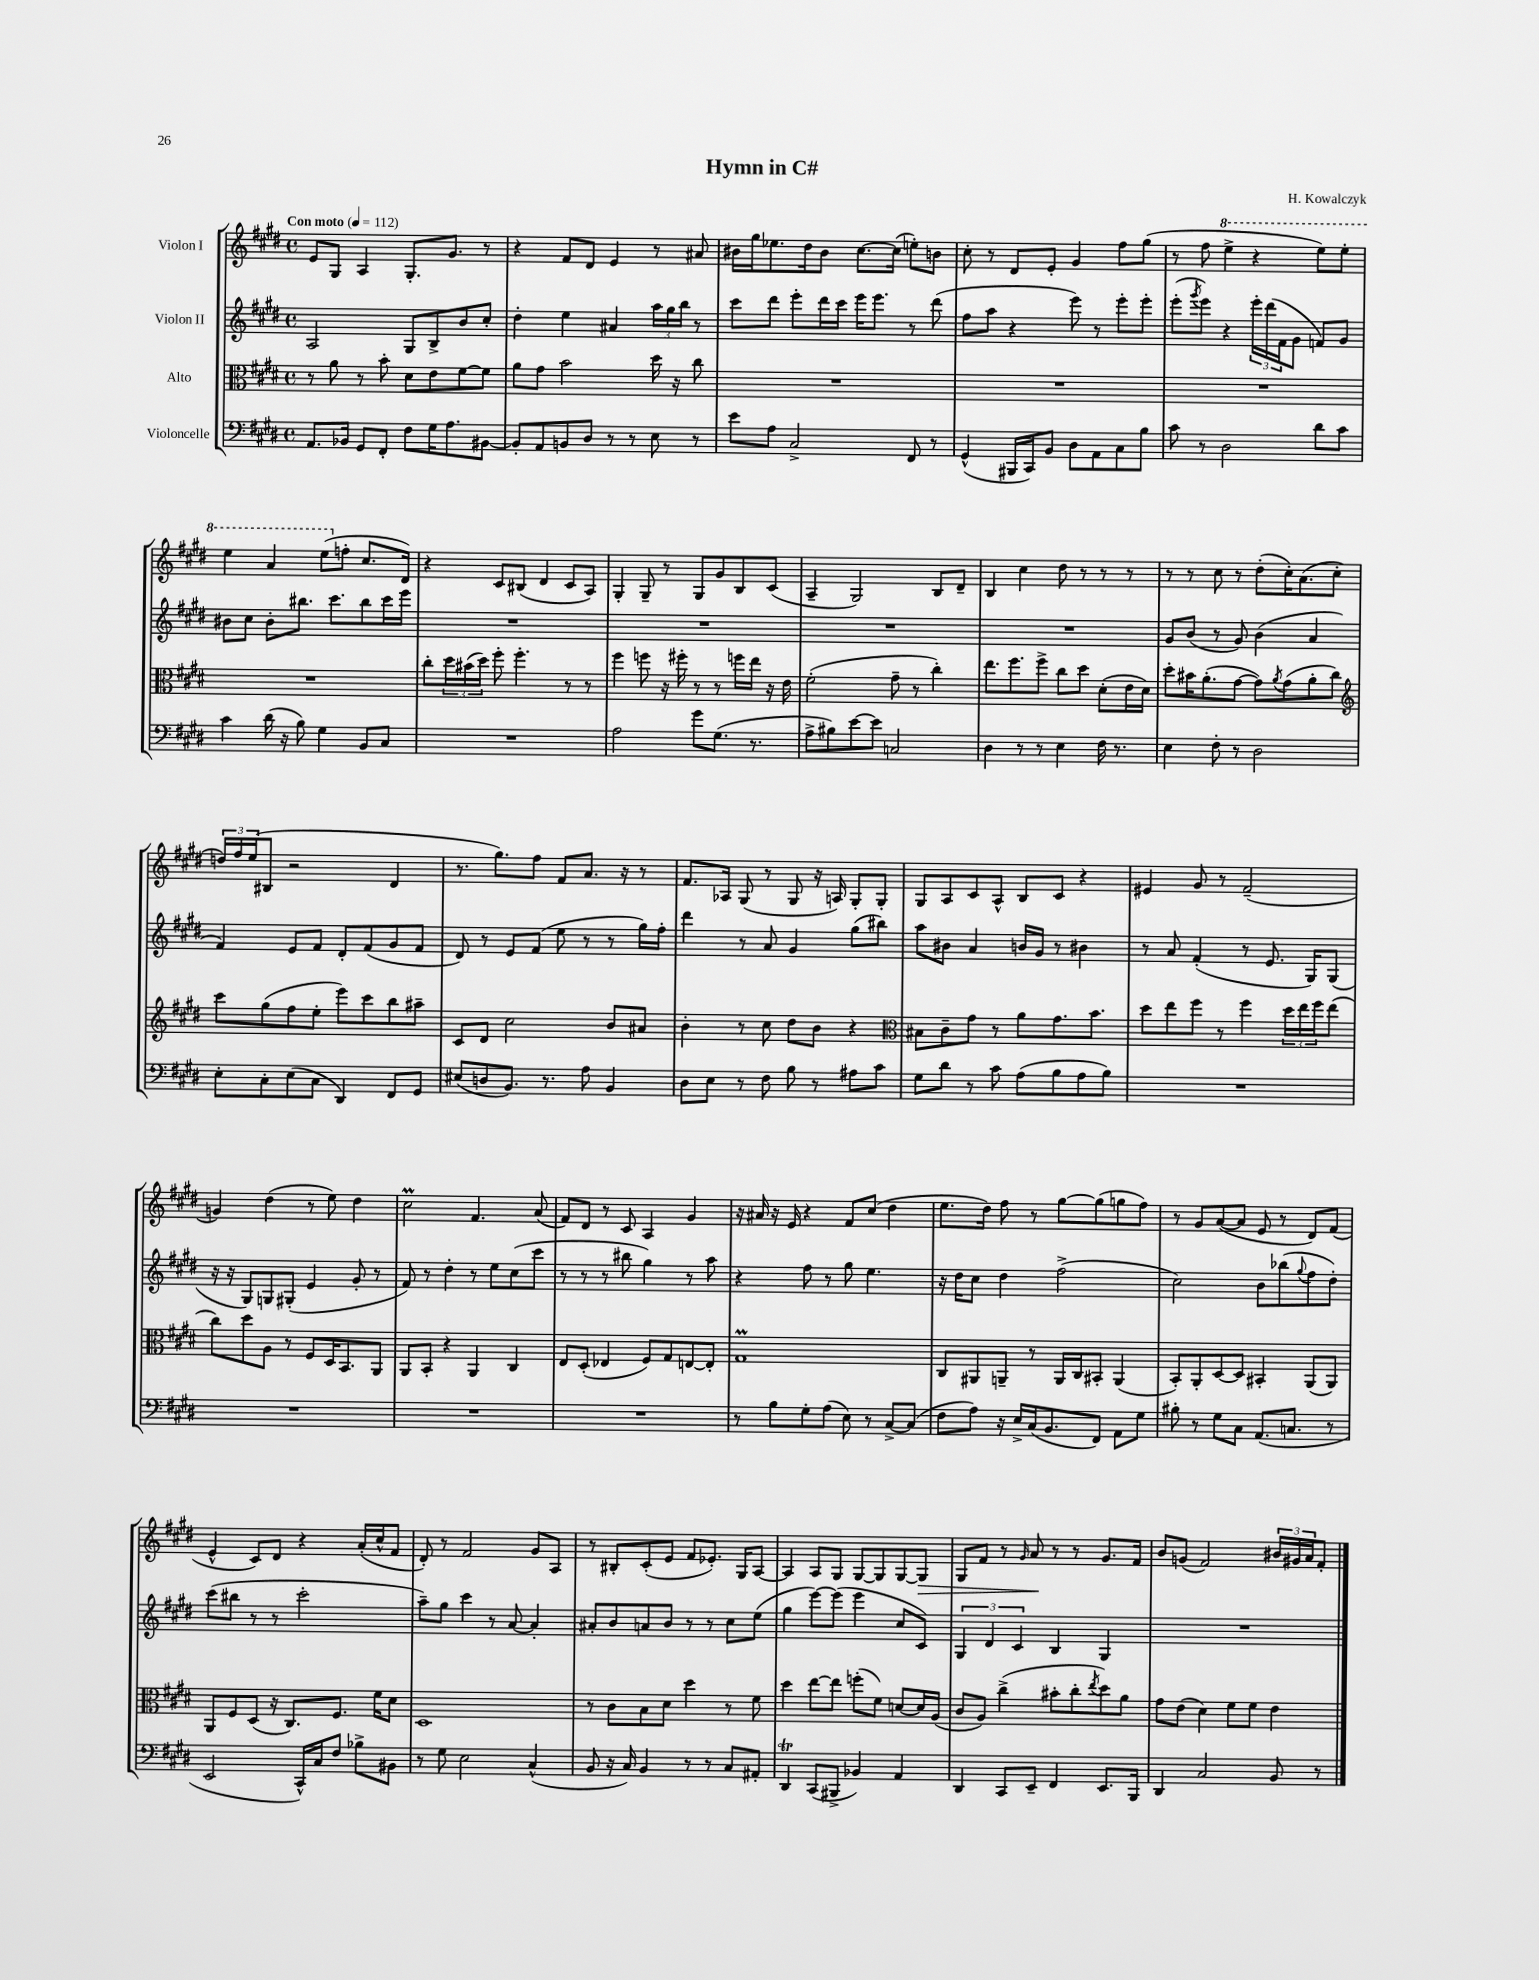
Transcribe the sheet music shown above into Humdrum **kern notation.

**kern	**kern	**kern	**kern
*staff4	*staff3	*staff2	*staff1
*clefF4	*clefC3	*clefG2	*clefG2
*k[f#c#g#d#]	*k[f#c#g#d#]	*k[f#c#g#d#]	*k[f#c#g#d#]
*M4/4	*M4/4	*M4/4	*M4/4
*met(c)	*met(c)	*met(c)	*met(c)
*MM112	*MM112	*MM112	*MM112
8.AA	8r	2A	8e
.	8a	.	8G#
16BB-	.	.	.
8GG#	8r	.	4A
8FF#'	8b'	.	.
8F#	8d#	8G#	8.G#'
16G#	8e	8B^	.
8.A	.	.	8.g#
.	[8f#	8b	.
[8BB#	8f#]	8cc#'	8r
=	=	=	=
8BB#']	8a	4dd#'	4r
8AA	8g#	.	.
8BB	2b	4ee	8f#
8D#	.	.	8d#
8r	.	4a#	4e
8r	.	.	.
8E	16dd#	24aa	8r
.	.	24gg#	.
.	16r	.	.
.	.	24bb	.
8r	8cc#	8r	8a#
=	=	=	=
8e	1r	8ccc#	16b#
.	.	.	16gg#
8A	.	8ddd#	8.ee-
2C#^	.	8eee'	.
.	.	.	16dd#
.	.	16ddd#	8b#
.	.	16ccc#	.
.	.	16eee	[8.cc#
.	.	8.eee	.
.	.	.	(16cc#]
8FF#	.	8r	8ee')
8r	.	(8ddd#	8b
=	=	=	=
(4GG#^^	1r	8ff#	8cc#'
.	.	8aa	8r
16BBB#	.	4r	8d#
16CC#)	.	.	.
8BB	.	.	8e'
8D#	.	8eee)	4g#
8AA	.	8r	.
8C#	.	8eee'	8ff#
8B	.	8eee'	(8gg#
=	=	=	=
8c#	1r	(8eee'	8r
.	.	8qggg#	.
8r	.	8eee)	8ff#
2D#	.	4r	4eee^
.	.	24eee'	4r
.	.	(24ddd#	.
.	.	24f#	.
.	.	8g#	.
8d#	.	8f)	8eee)
8c#	.	8g#	8eee'
=	=	=	=
4c#	1r	8b#	4eee
.	.	8cc#	.
(16d#	.	8b#'	4aa
16r	.	.	.
8B)	.	8.bb#	.
4G#	.	.	(8eee
.	.	8.ccc#	.
.	.	.	8ff'
8BB	.	8bb#	8.cc#
8C#	.	16ccc#	.
.	.	16eee	16d#)
=	=	=	=
1r	8cc#'	1r	4r
.	24dd#	.	.
.	(24b#	.	.
.	24dd#)	.	.
.	8ff#'	.	8c#
.	4.ff#'	.	(8B#
.	.	.	4d#
.	8r	.	8c#
.	8r	.	8A)
=	=	=	=
2A	4ff#	1r	4G#'
.	8ff	.	8G#~
.	16r	.	8r
.	16ff#'	.	.
8g#	8r	.	8G#
(8.G#	8r	.	8g#
.	16ff	.	8B
8.r	16ee	.	.
.	16r	.	(8c#
.	16e	.	.
=	=	=	=
8A^	(2f#'	1r	4A~
8B#)	.	.	.
[8e	.	.	2G#)
8e]	.	.	.
2C	8g#~	.	.
.	8r	.	.
.	4cc#')	.	8B
.	.	.	8d#~
=	=	=	=
4D#	8.ee	1r	4B
.	8.ff#	.	.
8r	.	.	4cc#
8r	8ff#^	.	.
4E	8cc#	.	8dd#
.	8dd#	.	8r
16F#	(8d#'	.	8r
8.r	.	.	.
.	16e	.	8r
.	16d#)	.	.
=	=	=	=
4E	8dd#'	8g#	8r
.	16b#	(8b	8r
.	(8.a'	.	.
8F#'	.	8r	8cc#
8r	[8g#	8g#)	8r
2D#	8g#])	(4b	(8dd#'
.	8qa	.	.
.	(8g#	.	16cc#')
.	.	.	(8.a
.	8a'	4a	.
.	8cc#)	.	8cc#'
=	=	=	=
*	*clefG2	*	*
8E'	8ccc#	4f#)	24dd)
.	.	.	24ff#
.	.	.	(24ee
8C#'	(8gg#	.	8B#
(8E	8ff#	8e	2r
8C#	8ee'	8f#	.
4DD#)	8eee)	8d#'	.
.	8ccc#	(8f#	.
8FF#	8bb	8g#	4d#
8GG#	8aa#~	8f#	.
=	=	=	=
(8E#	8c#	8d#)	8.r
8D	8d#	8r	.
.	.	.	8.gg#)
8.BB)	2cc#	8e	.
.	.	(8f#	8ff#
8.r	.	.	.
.	.	8ee	8f#
8A	.	8r	8.a
4BB	8b	8r	.
.	.	.	16r
.	8a#	16gg#)	8r
.	.	16ff#'	.
=	=	=	=
8D#	4b'	4ddd#	8.f#
8E	.	.	.
.	.	.	16A-
8r	8r	8r	(8G#
8F#	8cc#	8a	8r
8B	8dd#	4g#	8G#
8r	8b	.	16r
.	.	.	16A)
8A#	4r	(8gg#	8G#'
8c#	.	8bb#)	8G#'
=	=	=	=
*	*clefC3	*	*
8G#	8B#	8aa	8G#
8d#	8c#~	8b#	8A
8r	8g#	4a	8c#
8c#	8r	.	8A^^
(8A	8a	16b	8B
.	.	16g#	.
8B	8.g#	8r	8c#
8A	.	4b#	4r
.	8.b	.	.
8B)	.	.	.
=	=	=	=
1r	8dd#	8r	4e#
.	8ee	8a	.
.	8ff#	(4f#'	8g#
.	8r	.	8r
.	4ff#	8r	(2f#~
.	.	8.e	.
.	24dd#	.	.
.	24ee	.	.
.	.	16G#)	.
.	24ff#	.	.
.	(8ee	(8G#	.
=	=	=	=
1r	8cc#)	16r	4g)
.	.	16r	.
.	8dd#	8G#)	.
.	8A	8G	(4dd#
.	8r	(8G#'	.
.	8F#	4e	8r
.	16D#	.	8ee)
.	8.BB	.	.
.	.	8g#'	4dd#
.	8AA	8r	.
=	=	=	=
1r	8AA	8f#)	2cc#
.	8BB'	8r	.
.	4r	4dd#'	.
.	4AA	8r	4.f#
.	.	8ee	.
.	4C#	(8cc#	.
.	.	8ccc#	(8a
=	=	=	=
1r	8E	8r	8f#)
.	(8D#'	8r	8d#
.	4E-	8r	8r
.	.	8bb#	8c#
.	8F#)	4gg#)	4A
.	8G#	.	.
.	[8E	8r	4g#
.	8E']	8aa	.
=	=	=	=
8r	1G#	4r	16r
.	.	.	16a#
8B	.	.	16r
.	.	.	16e
8G#'	.	8ff#	4r
(8A	.	8r	.
8E)	.	8gg#	8f#
8r	.	4.ee	(8cc#
[8C#^	.	.	4dd#
(8C#]	.	.	.
=	=	=	=
8F#	8C#	16r	8.ee
.	.	16dd#	.
8A)	8AA#	8cc#	.
.	.	.	16dd#)
16r	8AA~	4dd#	8ff#
16E^	.	.	.
(16C#	8r	.	8r
8.BB	.	.	.
.	16AA	(2ff#^	[8gg#
.	16C#	.	.
8FF#)	8BB#'	.	(8gg#]
8AA	(4AA	.	8gg
8G#	.	.	8ff#)
=	=	=	=
8B#'	8BB')	2cc#)	8r
8r	8AA'	.	8g#
8G#	[8D#	.	([8a
8C#	8D#]	.	8a]
(8.AA	4BB#'	8b	8e
.	.	(8bb-	8r
8.C	.	.	.
.	.	8qqgg#	.
.	(8AA	8ff#	8d#)
8r	8AA)	8dd#')	(8f#
=	=	=	=
2EE	8AA	(8ccc#	4e^^
.	8F#	8bb#	.
.	(8D#	8r	8c#)
.	16r	8r	8d#
.	8.C#)	.	.
16CC#^^)	.	2ccc#'	4r
16C#	.	.	.
8F#	8.F#	.	.
8B-^	.	.	(16a'
.	16f#	.	16cc#^^
8BB#	8d#	.	8f#
=	=	=	=
8r	1D#	8aa~)	8d#')
8G#	.	8gg#	8r
2E	.	4ccc#	2f#
.	.	8r	.
.	.	[8a	.
(4C#^^	.	4a']	8g#
.	.	.	8A
=	=	=	=
8BB	8r	8a#'	8r
16r	8c#	8b	8B#'
16C#)	.	.	.
4BB	8B	8a	(8c#'
.	8d#	8b	8e
8r	4dd#	8r	8f#
8r	.	8r	8.e-')
8C#	8r	8cc#	.
.	.	.	16G#
8AA#'	8f#	(8ee	[8A
=	=	=	=
4DD#	4dd#	4gg#	4A]
(8CC#	[8ee	[8eee)	8A
8BBB#^	8ee]	(8eee]	8G#
4BB-)	(8ff'	4eee	[8G#
.	8f#)	.	8G#]
4AA	[8d	8cc#	[8G#
.	16d]	8c#)	8G#]
.	(16A	.	.
=	=	=	=
4DD#	8c#	6G#	8G#
.	8A)	.	8f#
.	.	6d#	.
8CC#	(4cc#^	.	8r
.	.	6c#	.
.	.	.	16qqg#
8EE~	.	.	8a
4FF#	8b#'	4B	8r
.	8cc#'	.	8r
.	8qee	.	.
8.EE	8dd#)	4G#	8.g#
.	8a	.	.
16BBB	.	.	16f#
=	=	=	=
4DD#	8g#	1r	8b
.	(8e	.	(8g
2C#	4d#)	.	2f#)
.	8f#	.	.
.	8f#	.	.
8BB	4e	.	24b#
.	.	.	24g#
.	.	.	24a
8r	.	.	8f#'
==	==	==	==
*-	*-	*-	*-
